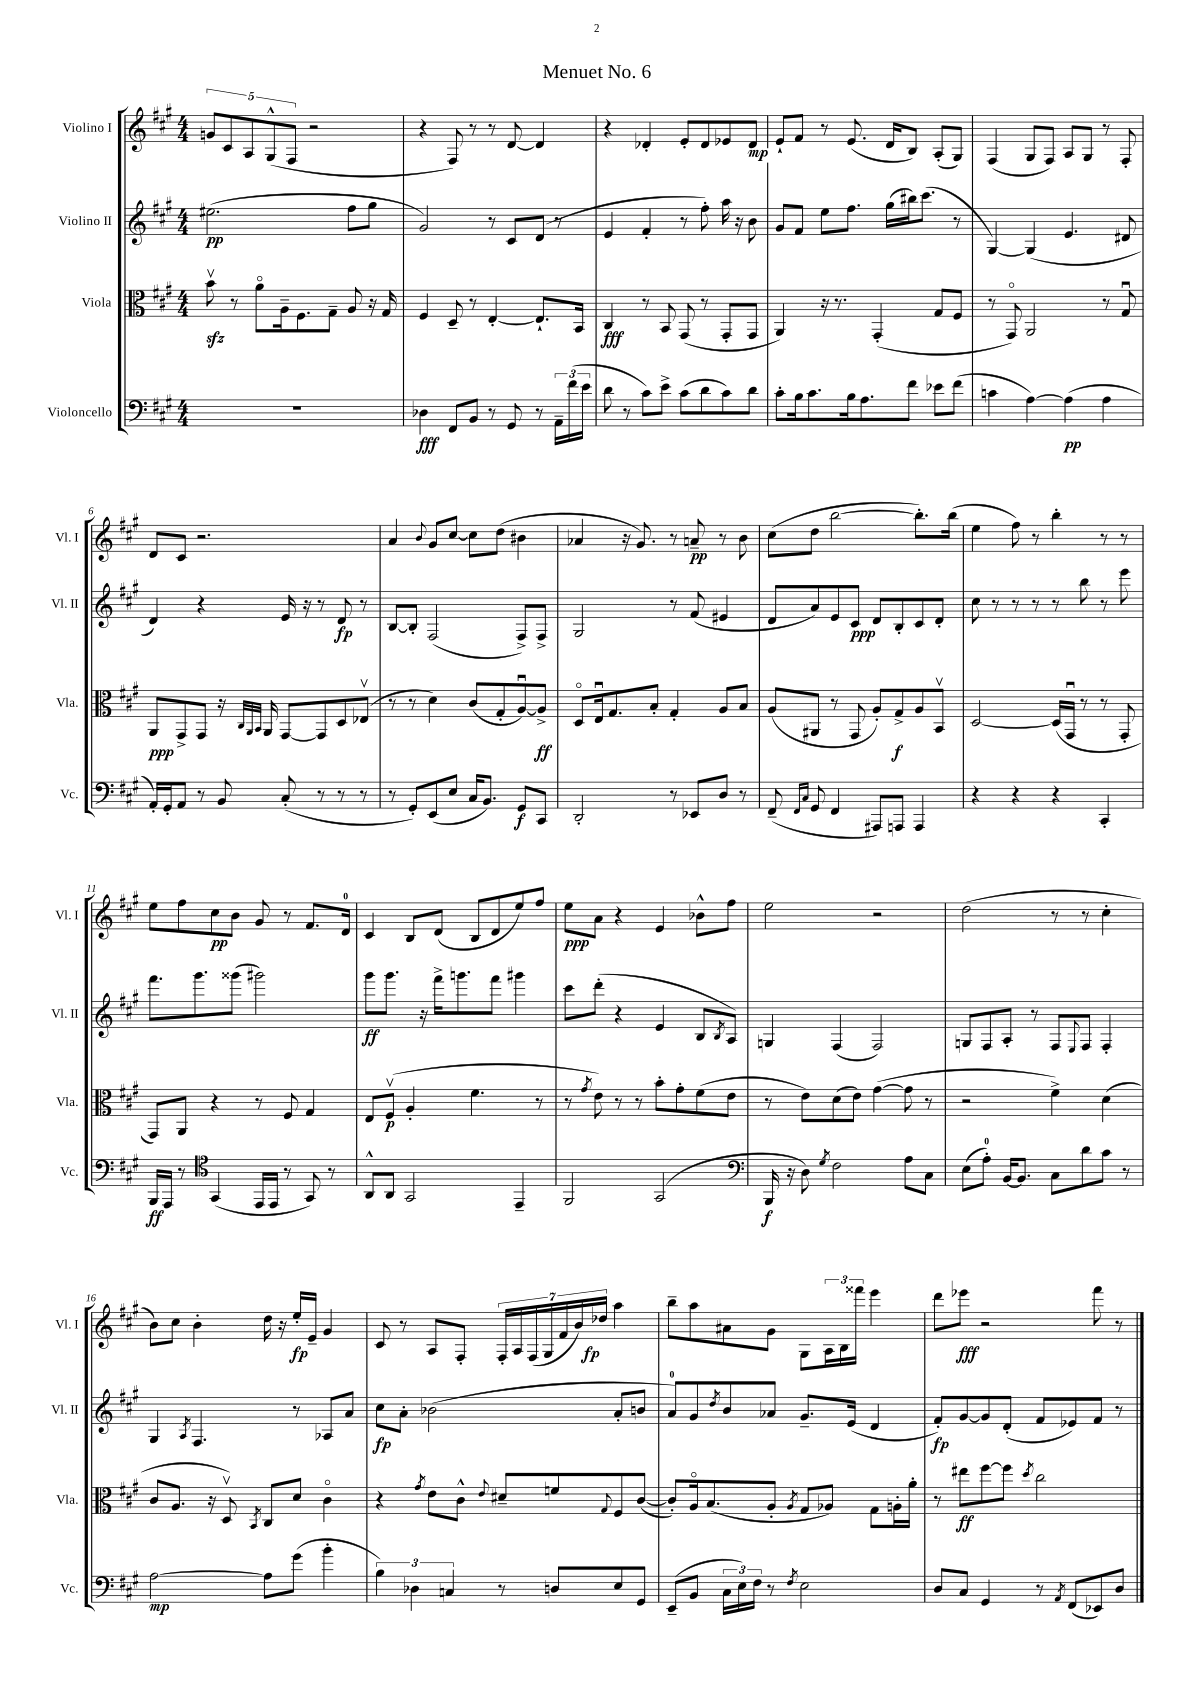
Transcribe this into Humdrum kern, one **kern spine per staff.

**kern	**kern	**kern	**kern
*staff4	*staff3	*staff2	*staff1
*clefF4	*clefC3	*clefG2	*clefG2
*k[f#c#g#]	*k[f#c#g#]	*k[f#c#g#]	*k[f#c#g#]
*M4/4	*M4/4	*M4/4	*M4/4
1r	8bv\	(2.ee#\	10g/L
.	.	.	10c#/
.	8r	.	.
.	.	.	10A/
.	8ao\L	.	.
.	.	.	(10G#^^/
.	16A~\k	.	.
.	.	.	10F#/J
.	8.F#\	.	.
.	.	.	2r
.	8G#~\J	.	.
.	8A/	8ff#\L	.
.	16r	8gg#\J	.
.	16G#/	.	.
=	=	=	=
4D-\	4F#/	2g#/)	4r
8FF#/L	8D~/	.	8F#/)
8BB/J	8r	.	8r
8r	[4E'/	8r	8r
8GG#/	.	8c#/L	[8d/
8r	8.E`/]L	(8d/J	4d/]
24AA~\LL	.	8r	.
(24f#\	.	.	.
.	16BB/Jk	.	.
24e\JJ	.	.	.
=	=	=	=
8d\	4C#/	4e/	4r
8r	.	.	.
8c#\L)	8r	4f#'/	4d-'/
8e^\J	8BB/	.	.
(8c#\L	(8GG#/	8r	8e'/L
8d\	8r	8ff#'\)	8d-/
8c#\)	8GG#'/L	16aa\	8e-/
.	.	16r	.
8d\J	8GG#/J	8b\	8d-/J
=	=	=	=
8c#'\L	4AA/)	8g#/L	8e`/L
16B\k	.	8f#/J	8f#/J
8.c#\	.	.	.
.	16r	8ee\L	8r
.	8.r	.	.
16B\k	.	8.ff#\J	(8.e/
8.A\	.	.	.
.	(4GG#'/	.	.
.	.	(16gg#\LL	16d/LK
8f#\J	.	16bb#\J)	8B/J)
.	.	(8.ccc#\J	.
8e-\L	8G#/L	.	(8A'/L
(8f#\J	8F#/J	8r	8G#/J)
=	=	=	=
4c\	8r	[4G#/)	(4F#/
.	8GG#o/)	.	.
[4A\)	2AA/	(4G#/]	8G#/L
.	.	.	8F#/J)
(4A\]	.	4.e/	8A/L
.	.	.	8G#/J
4A\	8r	.	8r
.	8G#u/	8d#/	8F#'/
=	=	=	=
16AA'/LL)	8AA/L	4d/)	8d/L
16GG#'/J	.	.	.
8AA/J	8GG#^/	.	8c#/J
8r	8GG#/J	4r	2.r
8BB/	16r	.	.
.	32qqC#/LLL	.	.
.	32qqAA/	.	.
.	32qqBB/JJJ	.	.
.	16AA/	.	.
(8C#'/	[8GG#/L	16e/	.
.	.	16r	.
8r	8GG#/]	8r	.
8r	8D/	8d/	.
8r	(8E-v/J	8r	.
=	=	=	=
8r	8r	[8B/L	4a/
8GG#'/L)	8r	8B'/]J	.
.	.	.	8qqb/
(8EE/	4d\)	(2F#/	8g#/L
8E/J	.	.	[8cc#/J
16C#/LK	(8c#/L	.	8cc#\]L
8.BB/J)	.	.	.
.	8G#'/	.	(8dd\J
8GG#/L	[8Au/)	8F#^/L)	4b#\
8CC#/J	8A^/]J	8F#^/J	.
=	=	=	=
2DD'/	8Do/L	2G#/	4a-/
.	16Eu/k	.	.
.	8.G#/	.	.
.	.	.	16r
.	.	.	8.g#/)
.	8B'/J	.	.
8r	4G#'/	8r	8r
8EE-/L	.	(8f#/	8a~/
8D/J	8A/L	4e#/	8r
8r	8B/J	.	8b\
=	=	=	=
(8FF#~/	(8A/L	8d/L	(8cc#\L
16qqFF#/LL	.	.	.
16qqC#/JJ	.	.	.
8GG#/	8AA#/J	8a/)	8dd\J
4FF#/	8r	8e/	[2bb\
.	8GG#/	8c#/J	.
8AAA#/L)	8A'/L)	8d/L	.
8AAA/J	8G#^/	8B'/	.
4AAA/	8A/	8c#/	8.bb'\]L)
.	8BBv/J	8d'/J	.
.	.	.	(16bb\Jk
=	=	=	=
4r	[2D/	8cc#\	4ee\
.	.	8r	.
4r	.	8r	8ff#\)
.	.	8r	8r
4r	(16D/]LL	8r	4bb'\
.	16GG#u/JJ	.	.
.	8r	8bb\	.
4CC#'/	8r	8r	8r
.	8GG#'/	8eee\	8r
=	=	=	=
16BBB/LL	8GG#/L)	8.fff#\L	8ee\L
16AAA/JJ	.	.	.
8r	8AA/J	.	8ff#\
.	.	8.ggg#\	.
*clefC4	*	*	*
(4GG#/	4r	.	8cc#\
.	.	(8ggg##\J	8b\J
16EE/LL	8r	2ggg#\)	8g#/
16EE/JJ	.	.	.
8r	8F#/	.	8r
8GG#/)	4G#/	.	8.f#/L
8r	.	.	.
.	.	.	16d/Jk
=	=	=	=
8AA^^/L	8E/L	8ggg#\L	4c#/
8AA/J	(8F#v/J	8.ggg#\J	.
2GG#/	4A'/	.	8B/L
.	.	16r	.
.	.	16fff#^\LK	(8d/J
.	.	8.ggg\	.
.	4.f#\	.	8B/L
.	.	8fff#\J	8d/
4EE~/	.	4ggg#\	8ee/)
.	8r	.	8ff#/J
=	=	=	=
2FF#/	8r	8ccc#\L	8ee\L
.	8qg#/	.	.
.	8e\)	(8ddd'\J	8a\J
.	8r	4r	4r
.	8r	.	.
(2GG#/	8b'\L	4e/	4e/
.	8g#'\	.	.
.	(8f#\	8B/L	8b-^^\L
.	.	8qB/	.
.	8e\J	8A/J)	8ff#\J
=	=	=	=
*clefF4	*	*	*
16BBB/	8r	4G/	2ee\
16r	.	.	.
8D\)	8e\L)	.	.
8qG#/	.	.	.
2F#\	(8d\	(4F#/	.
.	8e\J)	.	.
.	([4g#\	2F#/)	2r
8A\L	8g#\]	.	.
8C#\J	8r	.	.
=	=	=	=
(8E\L	2r	8G/L	(2dd\
8A'\J)	.	8F#/	.
[16BB/LK	.	8A'/J	.
8.BB/]J	.	.	.
.	.	8r	.
8C#\L	4f#^\)	8F#/L	8r
.	.	8qqE/	.
8d\	.	8F#/J	8r
8c#\J	(4d\	4F#'/	4cc#'\
8r	.	.	.
=	=	=	=
[2A\	8c#/L	4G#/	8b\L)
.	8.A/J	.	8cc#\J
.	.	8qA/	.
.	.	4.F#/	4b'\
.	16r	.	.
.	8Dv/)	.	.
.	8qBB/	.	.
8A\]L	8C#/L	.	16dd\
.	.	.	16r
(8g#\J	8d/J	8r	16ee'/LL
.	.	.	16e~/JJ
4b'\	4c#o\	8A-/L	4g#/
.	.	8a/J	.
=	=	=	=
6B\)	4r	8cc#\L	8c#/
.	.	8a'\J	8r
6D-\	.	.	.
.	8qg#/	.	.
.	8e\L	(2b-\	8A/L
6C/	.	.	.
.	8c#^^\J	.	8F#'/J
.	8qqe/	.	.
8r	8d#~/L	.	28F#'/LL
.	.	.	28A/
.	.	.	(28F#/
.	.	.	28G#/
8D/L	8f/	.	.
.	.	.	28f#/
.	.	.	28b/)
.	.	.	28dd-/JJ
.	8qqG#/	.	.
8E/	8F#/	8a'/L	4aa\
8GG#/J	([8c#/J	8b/J	.
=	=	=	=
(8EE~/L	8c#'/]L)	8a/L)	8bb~\L
8BB/J	16Ao/k	8g#/	8aa\
.	(8.B/	.	.
.	.	8qdd/	.
24C#\LL	.	8b/	8a#\
24E\)	.	.	.
24F#\JJ	.	.	.
8r	8A'/J	8a-/J	8g#\J
8qF#/	8qA/	.	.
2E\	8G#/L	8.g#~/L	8G#\L
.	8A-/J)	.	24A\L
.	.	.	24B\
.	.	(16e/Jk	.
.	.	.	24fff##\JJ
.	8G#\L	4d/	4eee\
.	16A'\L	.	.
.	16a'\JJ	.	.
=	=	=	=
8D/L	8r	8f#'/L)	8ddd\L
8C#/J	8ee#\L	[8g#/	8eee-\J
4GG#/	[8ff#\	8g#/]	2r
.	8ff#\]J	(8d'/J	.
.	8qdd/	.	.
8r	2cc#\	8f#/L	.
8qAA/	.	.	.
(8FF#/L	.	8e-/)	.
8EE-/)	.	8f#/J	8fff#\
8D/J	.	8r	8r
==	==	==	==
*-	*-	*-	*-
